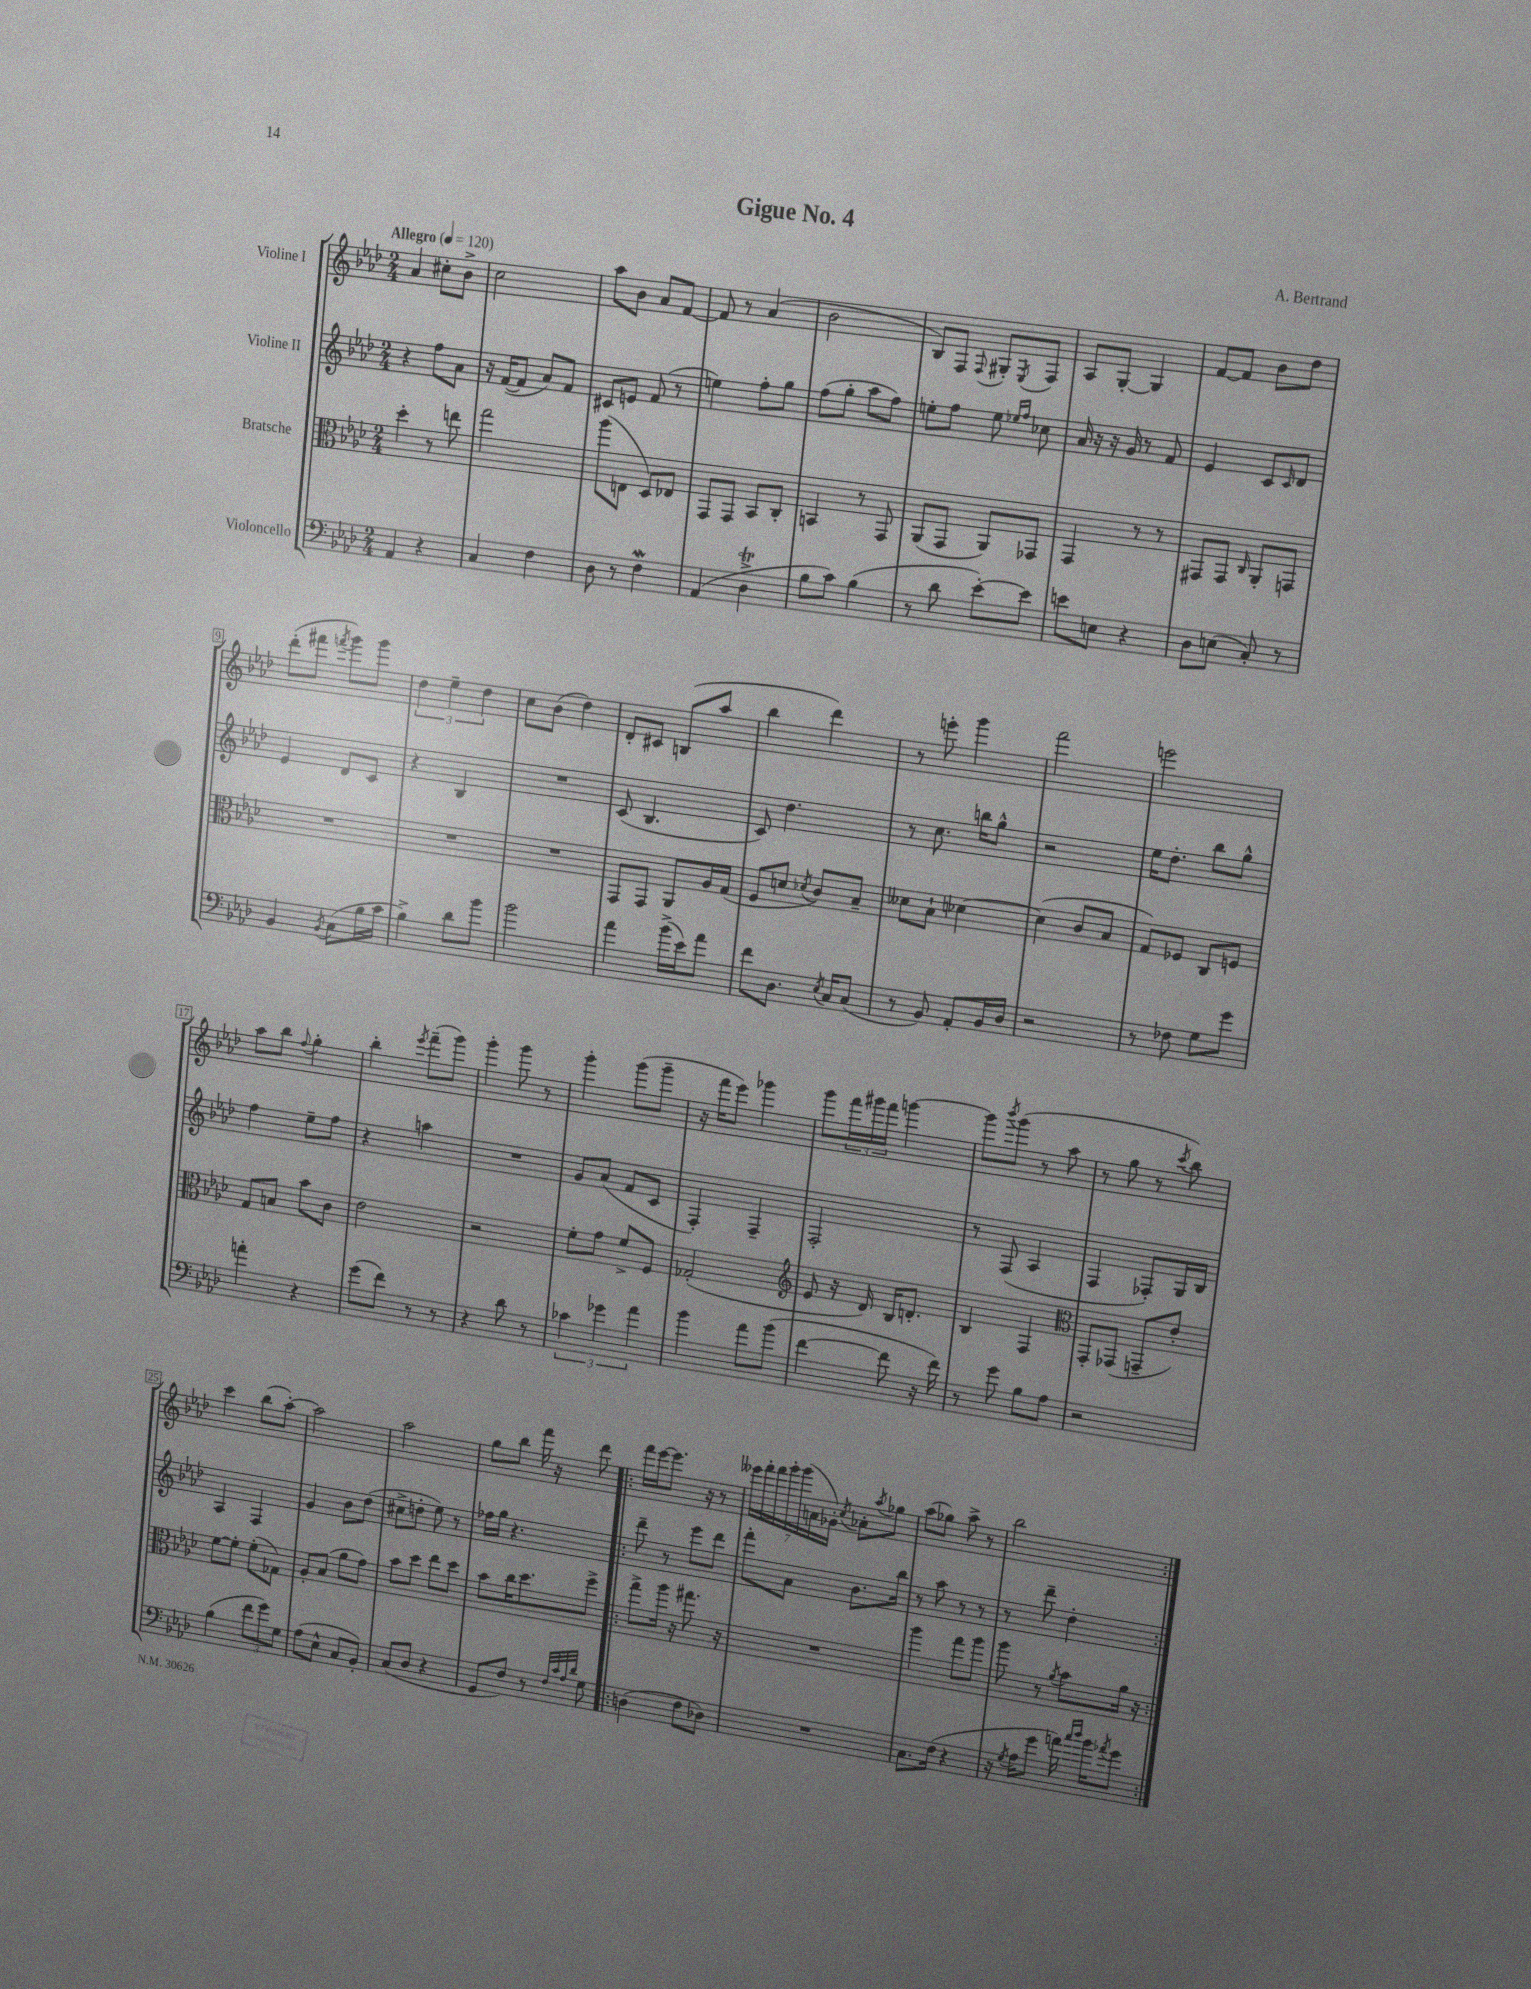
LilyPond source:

\header { title = "Gigue No. 4" composer = "A. Bertrand" }
<<
\new StaffGroup <<
\new Staff = "s0" \with { instrumentName = "Violine I" } {
    \clef treble \key aes \major \numericTimeSignature \time 2/4 \tempo "Allegro" 4 = 120
    aes'4 cis''8-. bes'8-> |
    c''2 |
    aes''8 bes'8 aes'8 f'8~ |
    f'8 r8 aes'4( |
    bes'2 |
    bes8) f8 \appoggiatura { f8 } gis8-. \acciaccatura { ees8 } f8 |
    aes8 g8~-. g4 |
    f'8~ f'8 bes'8 des''8 |
    des'''8-.( fis'''8 \acciaccatura { f'''8 } g'''8) g'''8 |
    \tuplet 3/2 { des''4 ees''4-- des''4 } |
    c''8 bes'8( des''4) |
    des'8-. cis'8 b8( aes''8 |
    bes''4 des'''4) |
    r8 e'''8-. g'''4 |
    f'''2 |
    e'''2 |
    aes''8 bes''8 \appoggiatura { f''8 } g''4-. |
    bes''4-. \acciaccatura { ees'''8 } f'''8--( g'''8) |
    g'''4-. g'''8 r8 |
    g'''4-. g'''8( g'''8-- |
    r16 f'''16 ees'''8) ges'''4 |
    g'''8 \tuplet 3/2 { f'''16 gis'''16 f'''16 } g'''4~ |
    g'''8 \acciaccatura { bes'''8 } g'''8( r8 aes''8 |
    r8 g''8 r8 \acciaccatura { c'''8 } bes''8) |
    c'''4 bes''8( aes''8~-.) |
    aes''2 |
    aes''2 |
    g''8 bes''8 f'''16 r16 des'''8 |
    \repeat volta 2 { f'''16 ees'''16~ ees'''8. r16 r8 |
    \tuplet 7/4 { eeses'''16 f'''16-. f'''16 g'''16-. g'''16( a'16 ges'16-.) } \acciaccatura { c''8 } aes'8-. \acciaccatura { aes''8 } ges''8 |
    aes''8( ges''8) aes''8-> r8 |
    bes''2 | }
}
\new Staff = "s1" \with { instrumentName = "Violine II" } {
    \clef treble \key aes \major \numericTimeSignature \time 2/4
    r4 f''8 aes'8 |
    r16 f'16~( f'8 aes'8) f'8 |
    cis'8 e'8 f'8( r8 |
    e''4) f''8-. g''8 |
    f''8( g''8-. aes''8 f''8) |
    e''8-. f''8 e''8 \grace { ees''16 f''16 } ces''8 |
    aes'16 r16 r16 g'16 r8 f'8 |
    ees'4 c'8 \grace { c'16 } des'8 |
    ees'4 des'8 c'8 |
    r4 bes4 |
    R2 |
    c'8( bes4. |
    c'8) des''4. |
    r8 c''8. b''16 g''8-^ |
    r2 |
    ees''16 des''8.-. bes''8 g''8-^ |
    f''4 ees''8-- f''8 |
    r4 a''4 |
    R2 |
    g'8 aes'8( f'8 c'8 |
    f4-.) f4-- |
    f2-. |
    r8 f8( aes4 |
    f4 fes8-.) g16 bes16 |
    aes4 f4 |
    g'4 bes'8 des''8( |
    cis''8-> d''8-. ees''8) r8 |
    fes''16 g''16 r4. |
    \repeat volta 2 { des'''8-- r8 ees'''8 des'''8 |
    f'''8-. aes'8 bes'8. bes''16 |
    r8 aes''8 r8 r8 |
    r8 des'''8-- des''4-. | }
}
\new Staff = "s2" \with { instrumentName = "Bratsche" } {
    \clef alto \key aes \major \numericTimeSignature \time 2/4
    des''4-. r8 e''8 |
    g''2 |
    aes''8( e8 des8) ees8 |
    g,8 g,8 bes,8 c8-. |
    b,4 r8 g,8 |
    aes,8( g,8 aes,8) ges,8 |
    g,4 r8 r8 |
    gis,8 gis,8 \grace { c16 } aes,8-. g,8 |
    R2 |
    R2 |
    R2 |
    g,8 g,8 aes,8 aes16 g16( |
    f8 d'8 \acciaccatura { des'8 } c'8) bes8-- |
    deses'8 bes8-! des'4~ |
    des'4( c'8 bes8 |
    g8) fes8 c8 f8 |
    g8 b8 bes'8 c'8 |
    ees'2 |
    r2 |
    f'8-. g'8 f'8-> f8 |
    ges2-.( |
    \clef treble ees'8 r16 des'16) bes16 d'8.-. |
    bes4 f4 |
    \clef alto g,8-. ges,8( g,8-- ees'8-.) |
    f'8~ f'8-. f'8-.( ges8) |
    aes8-. bes8( aes'8 g'8) |
    bes'8 des''8 ees''8 des''8 |
    bes'8 c''16 des''8. f''8-> |
    \repeat volta 2 { g''8-> aes''16 r16 gis''8. r16 |
    R2 |
    aes''4 g''8 aes''8 |
    aes''8 r8 \acciaccatura { aes'8 } bes'8 aes'16 r16 | }
}
\new Staff = "s3" \with { instrumentName = "Violoncello" } {
    \clef bass \key aes \major \numericTimeSignature \time 2/4
    aes,4 r4 |
    c4 f4 |
    des8 r8 f4\mordent |
    aes,4( des4->\trill |
    bes8 c'8) bes4( |
    r8 des'8 ees'8~-.) ees'8 |
    e'8 e8 r4 |
    des8 e8( c8-.) r8 |
    bes,4 \acciaccatura { bes,8 } c8( bes16 c'16 |
    bes4->) des'8 bes'8 |
    bes'2 |
    aes'4 bes'16->( ees'16) aes'8 |
    f'8 des8. \acciaccatura { ees8 } c16 c8( |
    r8 bes,8) aes,8-. bes,16 des16 |
    r2 |
    r8 fes8 g8 g'8 |
    a'4-. r4 |
    g'8( f'8) r8 r8 |
    r4 des'8 r8 |
    \tuplet 3/2 { ces'4 ges'4 aes'4 } |
    bes'4 aes'8 bes'8( |
    f'4~ f'8 r16 f'16) |
    r8 g'8 bes8 aes8 |
    r2 |
    bes4( \tuplet 3/2 { f'8 g'8) g8 } |
    aes8( ees8-^ c8 bes,8-.) |
    c8( des8 r4 |
    g,8 f8) r8 \grace { f32 c'32 aes32 des'32 } g8 |
    \repeat volta 2 { d4( f8 des8) |
    R2 |
    c8. f16( r4 |
    r16 \acciaccatura { g8 } aes16 g'8 a'16) \grace { c''16 des''16 } bes'16 \acciaccatura { aes'8 } g'8 | }
}
>>
>>
\layout { \context { \Score \override BarNumber.stencil = #(make-stencil-boxer 0.1 0.3 ly:text-interface::print) } }
